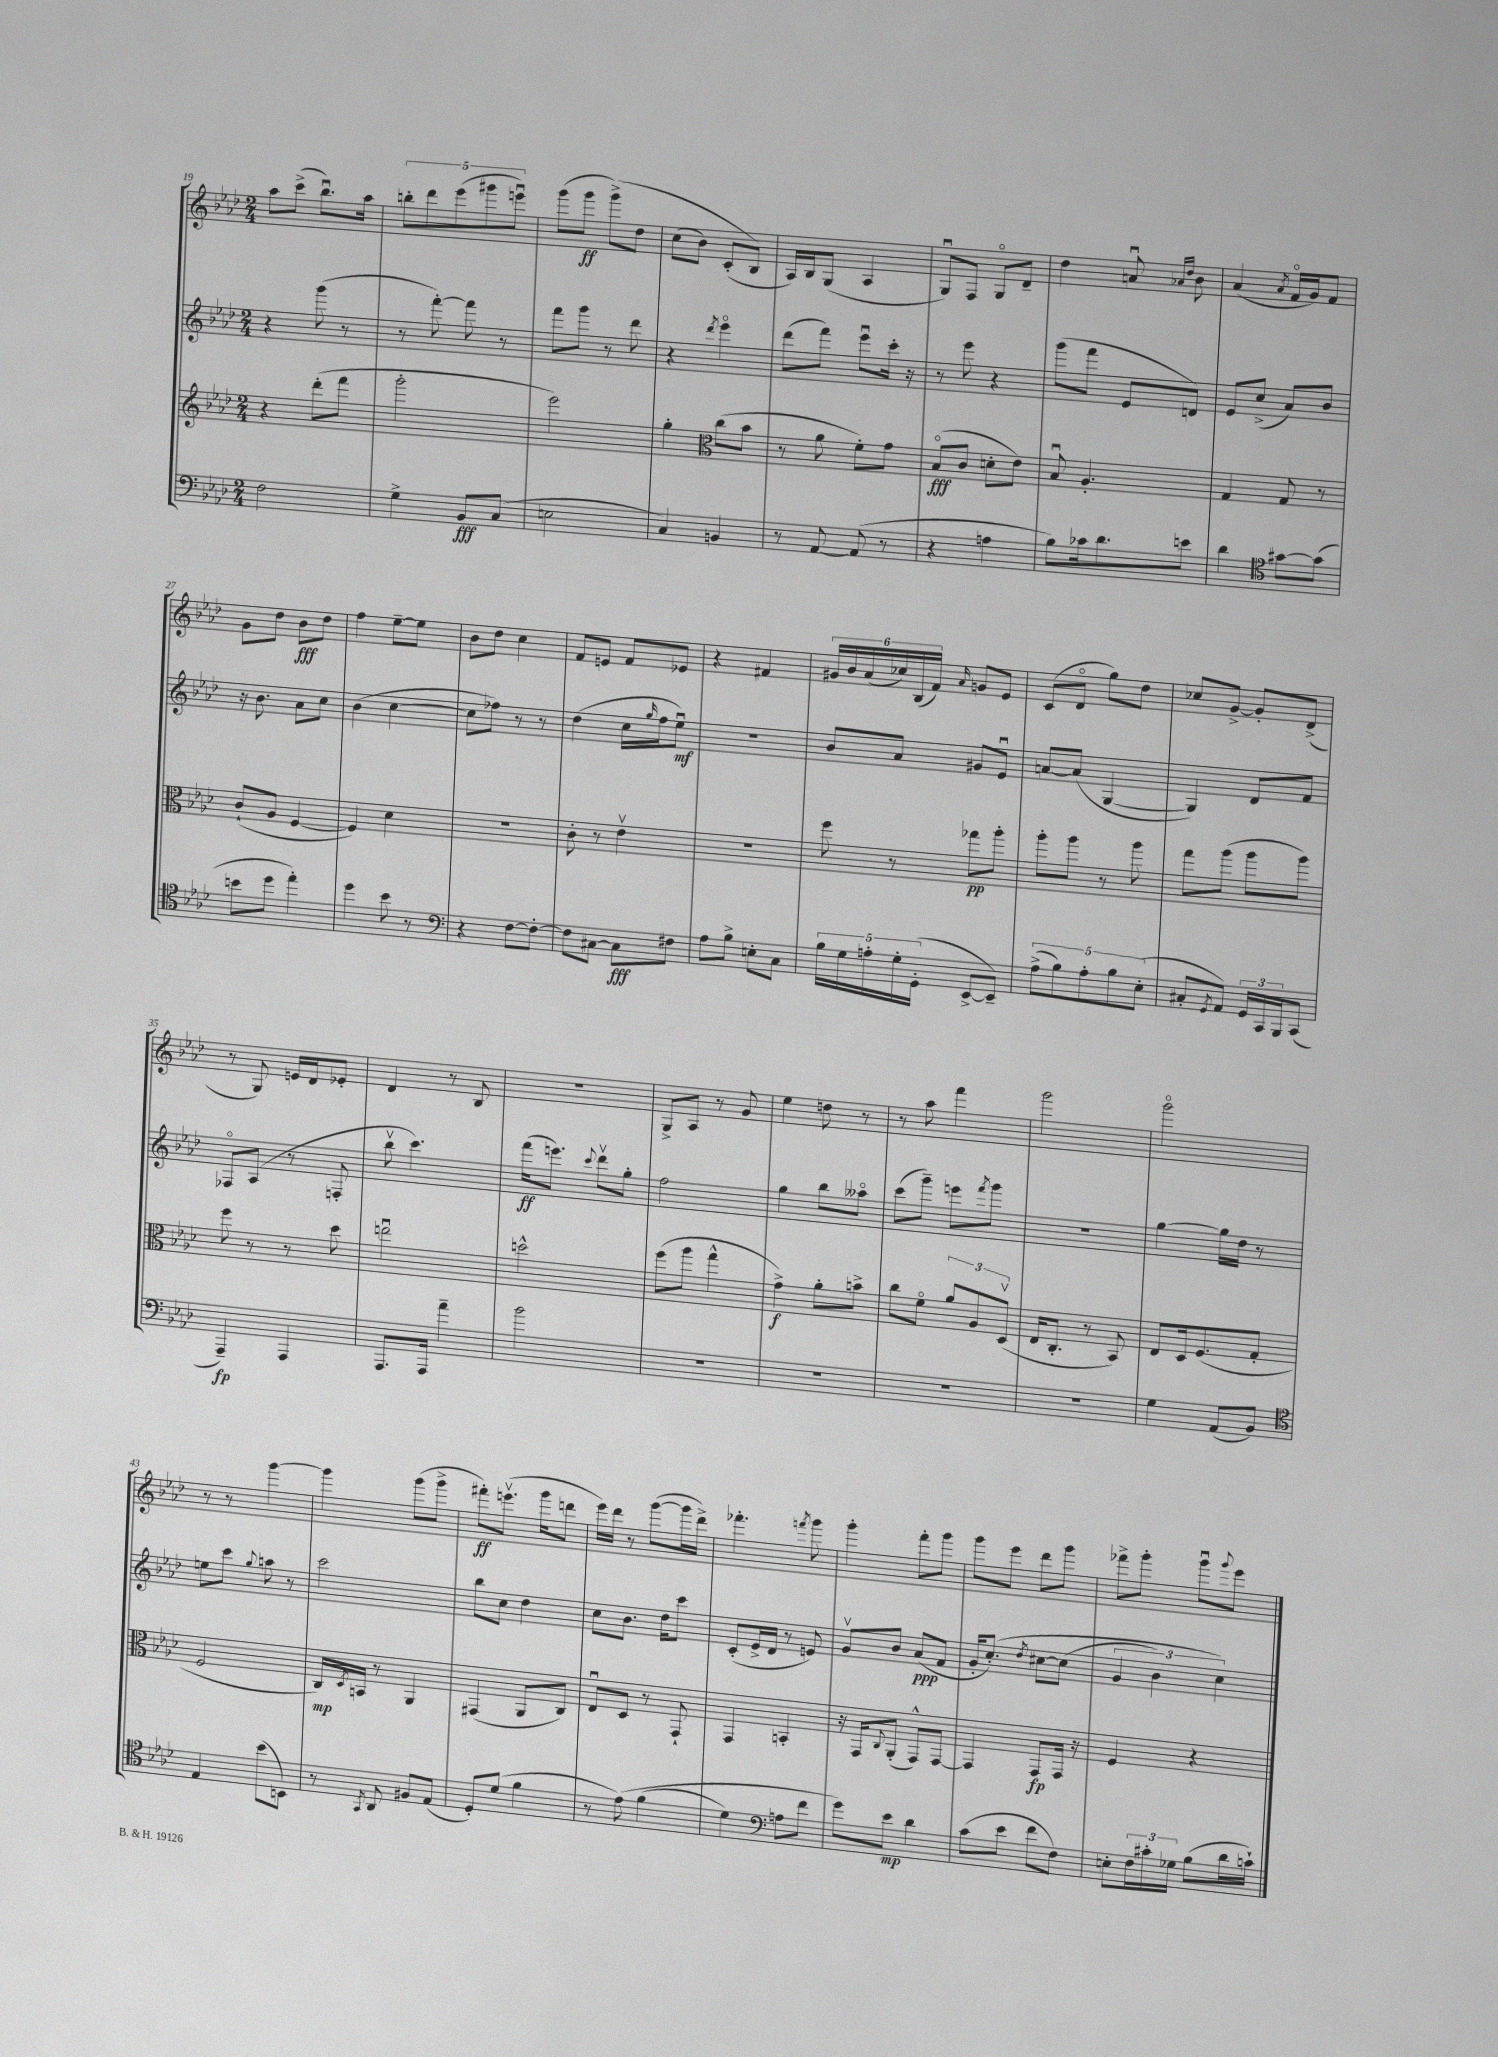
<<
\new StaffGroup <<
\new Staff = "s0" {
    \clef treble \key aes \major \numericTimeSignature \time 2/4
    aes''8 c'''8->( bes''8.\downbow) aes''16 |
    \tuplet 5/4 { b''8-. des'''8 ees'''8( gis'''8 e'''8\downbow) } |
    g'''8( g'''8\ff g'''8->)\( des''8 |
    c''8( bes'8) c'8-.( bes8\) |
    aes16) bes16 g8( aes4 |
    g8\downbow) f8 g8\flageolet des'8-- |
    des''4 a'8\downbow \grace { aes'16 des''16 } bes'8 |
    aes'4( \acciaccatura { aes'8 } f'16\flageolet g'16) f'8 |
    g'8 des''8 bes'8\fff des''8 |
    f''4 ees''8~-- ees''8 |
    bes'8 des''8 c''4 |
    f'8 e'8 f'8 ees'8 |
    r4 fis'4 |
    \tuplet 6/4 { gis'16 bes'16 aes'16( ces''16) bes16( f'16) } \grace { aes'16 } g'8 ees'8 |
    c'8( des'8\flageolet g''8) des''8 |
    ces''8 g'8~-> g'8-. des'8->( |
    r8 g8) e'16 des'16 ees'8-. |
    des'4 r8 bes8 |
    r2 |
    g8-> aes8 r8 g'8 |
    ees''4 d''8 r8 |
    r8 aes''8 f'''4 |
    g'''2 |
    g'''2\flageolet |
    r8 r8 g'''4~ |
    g'''4 g'''8( g'''8-> |
    fis'''8-.\ff) e'''8.\upbow( g'''16 d'''8 |
    ees'''16) des'''16 r8 g'''8~( g'''16 des'''16->) |
    fes'''4.-. \acciaccatura { f'''8 } g'''8 |
    g'''4-. f'''8-. g'''8 |
    g'''8 ees'''8 des'''8 g'''8 |
    fes'''8-> g'''8-. g'''8\downbow \appoggiatura { g'''8 } ees'''8 \bar "|." |
}
\new Staff = "s1" {
    \clef treble \key aes \major \numericTimeSignature \time 2/4
    r4 g'''8( r8 |
    r8 f'''8~-.) f'''8 r8 |
    f'''8 g'''8 r8 des'''8 |
    r4 \acciaccatura { des'''8 } ees'''4\flageolet |
    des'''8( f'''8) ees'''8\downbow c'''16-. r16 |
    r8 ees'''8 r4 |
    g'''8( f'''8 ees'8 d'8) |
    ees'8 c''8->( aes'8) bes'8 |
    r16 bes'8. aes'8 c''8 |
    bes'4( c''4~ |
    c''8 fes''8) r8 r8 |
    des''4( c''16 \grace { g''16 } f''16 ees''8\downbow\mf) |
    R2 |
    bes'8 aes'8 gis'8 ees'8\downbow |
    a'8~ a'8( g4~ |
    g4) des'8 f'8 |
    fes8\flageolet aes8( r8 f8-. |
    bes''8\upbow c'''4.) |
    f'''16\ff( e'''8.) \appoggiatura { c'''8 } des'''8\upbow g''8-. |
    f''2 |
    g''4 bes''8 aeses''8\flageolet |
    c'''8( g'''8--) e'''8 \acciaccatura { f'''8 } g'''8 |
    R2 |
    g''4~ g''16 des''16 r8 |
    e''8 c'''8 \appoggiatura { g''8 } a''8 r8 |
    c'''2 |
    bes''8 c''8 des''4 |
    c''8 bes'8. des''16 c'''8 |
    c'8-.( ees'16-> des'16 r8 e'8) |
    g'8\upbow bes'8 aes'8\ppp( f'8 |
    g'16-. c''8.-.)\( \acciaccatura { des''8 } cis''8~ cis''8( |
    \tuplet 3/2 { g'4 bes'4) c''4\) } \bar "|." |
}
\new Staff = "s2" {
    \clef treble \key aes \major \numericTimeSignature \time 2/4
    r4 des'''8-.( f'''8 |
    g'''2-. |
    ees'''2) |
    g''4-. \clef alto c''8( bes'8 |
    r8 aes'8 f'8-.) g'8 |
    bes8\flageolet\fff( c'8 d'8-. ees'8) |
    bes8\downbow aes4.-. |
    g4 g8 r8 |
    c'8-!( aes8 f4~ |
    f4) des'4 |
    r2 |
    c'8-. r8 ees'4\upbow |
    R2 |
    f''8 r8 ges''8\pp aes''8-. |
    aes''8-. aes''8 r8 aes''8 |
    g''8 aes''8( aes''8 aes''8) |
    f''8 r8 r8 des''8 |
    e''2\downbow |
    d''2-^ |
    f''8( aes''8 g''4-^ |
    g'4->\f) aes'8-. b'8-> |
    c''8 f'8\flageolet \tuplet 3/2 { aes'8 aes8 des8\upbow( } |
    ees16 c8.-. r8 bes,8) |
    ees8 des16 f8.( g8-. |
    f2 |
    c16\mp) \acciaccatura { des8 } b,16 r8 aes,4 |
    gis,4( aes,8 c8) |
    ees8\downbow des8 r8 g,8-! |
    g,4 b,4-. |
    r16 g,16 \appoggiatura { c8 } aes,8-.( g,8-^) g,8~ |
    g,4 g,8\fp g,16 r16 |
    f4 r4 \bar "|." |
}
\new Staff = "s3" {
    \clef bass \key aes \major \numericTimeSignature \time 2/4
    f2 |
    g4-> bes,8\fff c8( |
    e2 |
    c4) b,4 |
    r8 aes,8~ aes,8( r8 |
    r4 a4 |
    bes8) ces'16 des'8. e'8 |
    des'4 \clef tenor gis'8~ gis'8( |
    b'8 des''8 ees''4-.) |
    des''4 bes'8 r8 |
    \clef bass r4 f8~ f8~-. |
    f8 cis8~ cis8\fff fis8 |
    aes8 bes8-> e8-. c8 |
    \tuplet 5/4 { bes16 g16 a16-. g16-. g,16-.( } ees,8~-> ees,8--) |
    \tuplet 5/4 { aes8->( bes8) aes8-. bes8 ees8-.( } |
    cis8-. \acciaccatura { g,8 } aes,8) \tuplet 3/2 { g,16 c,16 bes,,16 } c,8( |
    aes,,4--\fp) aes,,4 |
    aes,,8. aes,,16 aes'4-- |
    bes'2 |
    R2 |
    R2 |
    R2 |
    R2 |
    g4 aes,8( bes,8) |
    \clef tenor ees4 bes'8( b,8) |
    r8 \acciaccatura { g,8 } aes,8 fis8 ees8( |
    des8-.) des'8( f'4 |
    r8 ees'8)\( f'4( |
    des'4) \clef bass a8 f'8 |
    g'8\) ees'8\mp des'4 |
    c'8( ees'8 f'8 f8) |
    e8-. \tuplet 3/2 { f16 cis'16-. ges16 } bes8( des'16 c'16-!) \bar "|." |
}
>>
>>
\layout { \context { \Score currentBarNumber = #19 } }
